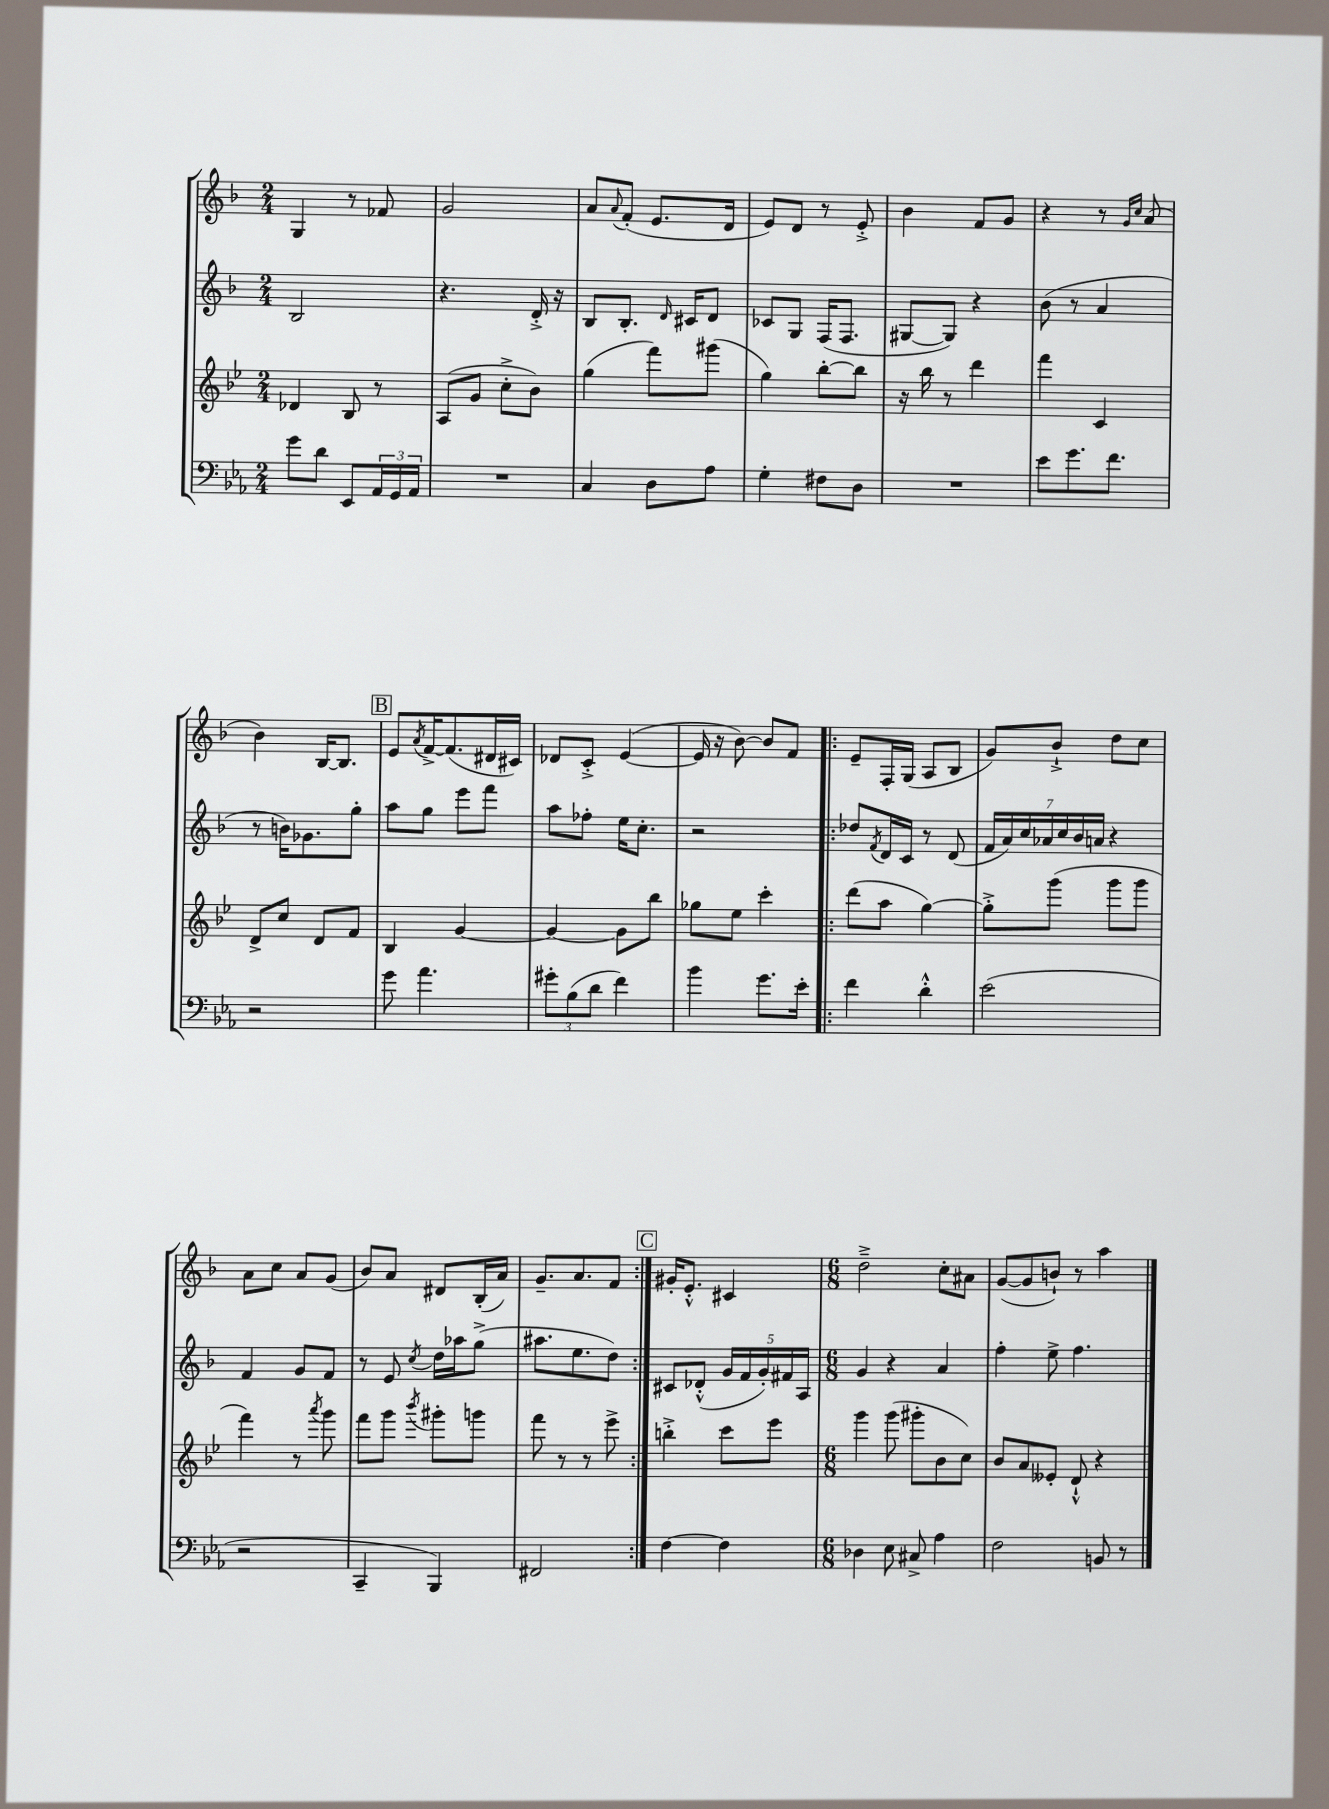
<<
\new StaffGroup <<
\new Staff = "s0" {
    \clef treble \key f \major \numericTimeSignature \time 2/4
    g4 r8 fes'8 |
    g'2 |
    a'8 \appoggiatura { a'8 } f'8-.( e'8. d'16 |
    e'8) d'8 r8 e'8-.-> |
    bes'4 f'8 g'8 |
    r4 r8 \grace { g'16 c''16 } a'8( |
    bes'4) bes16~ bes8. |
    \mark \markup { \box "B" } e'8 \acciaccatura { a'8 } f'16~-> f'8.( dis'16 cis'16) |
    des'8 c'8-.-> e'4~( |
    e'16 r16 bes'8~) bes'8 f'8 |
    \repeat volta 2 { e'8-- f16-. g16( a8 bes8 |
    g'8) bes'8-!-> d''8 c''8 |
    a'8 c''8 a'8 g'8( |
    bes'8) a'8 dis'8 bes16-.( a'16) |
    g'8.-- a'8. f'8 | }
    \mark \markup { \box "C" } gis'16-. e'8.-.-^ cis'4 |
    \numericTimeSignature \time 6/8 d''2---> c''8-. ais'8 |
    g'8~( g'8 b'8-!) r8 a''4 \bar "|." |
}
\new Staff = "s1" {
    \clef treble \key f \major \numericTimeSignature \time 2/4
    bes2 |
    r4. d'16-.-> r16 |
    bes8 bes8.-. \grace { d'16 } cis'16 d'8 |
    ces'8 g8 f16( f8. |
    gis8~ gis8) r4 |
    bes'8( r8 a'4 |
    r8 b'16) ges'8. g''8-. |
    \mark \markup { \box "B" } a''8 g''8 e'''8 f'''8 |
    a''8 fes''8-. e''16 c''8.-. |
    r2 |
    \repeat volta 2 { des''8 \acciaccatura { f'8 } d'16 c'16 r8 d'8( |
    \tuplet 7/4 { f'16 a'16) c''16 aes'16 c''16 bes'16 a'16 } r4 |
    f'4 g'8 f'8 |
    r8 e'8 \acciaccatura { c''8 } d''16 aes''16 g''8->( |
    ais''8. e''8. d''8) | }
    \mark \markup { \box "C" } cis'8 des'8-.-^( \tuplet 5/4 { g'16 f'16 g'16-.) fis'16 a16 } |
    \numericTimeSignature \time 6/8 g'4 r4 a'4 |
    f''4-. e''8-> f''4. \bar "|." |
}
\new Staff = "s2" {
    \clef treble \key bes \major \numericTimeSignature \time 2/4
    des'4 bes8 r8 |
    a8( g'8 c''8-.-> bes'8) |
    g''4( f'''8) gis'''8( |
    g''4) bes''8~-. bes''8 |
    r16 bes''16 r8 d'''4 |
    f'''4 c'4 |
    d'8-> c''8 d'8 f'8 |
    \mark \markup { \box "B" } bes4 g'4~ |
    g'4~ g'8 bes''8 |
    ges''8 ees''8 c'''4-. |
    \repeat volta 2 { d'''8( a''8 g''4~) |
    g''8-.-> g'''8( g'''8 g'''8 |
    f'''4) r8 \acciaccatura { a'''8 } g'''8 |
    f'''8 g'''8 \acciaccatura { bes'''8 } gis'''8-. g'''8 |
    f'''8 r8 r8 ees'''8-> | }
    \mark \markup { \box "C" } b''4-.-> c'''8 ees'''8 |
    \numericTimeSignature \time 6/8 g'''4 g'''8( gis'''8-. bes'8 c''8) |
    bes'8 a'8 eeses'8-. d'8-!-^ r4 \bar "|." |
}
\new Staff = "s3" {
    \clef bass \key ees \major \numericTimeSignature \time 2/4
    g'8 d'8 ees,8 \tuplet 3/2 { aes,16 g,16 aes,16 } |
    R2 |
    c4 d8 aes8 |
    g4-. fis8 d8 |
    R2 |
    ees'8 g'8. f'8. |
    r2 |
    \mark \markup { \box "B" } g'8 aes'4. |
    \tuplet 3/2 { gis'8-. bes8( d'8 } f'4) |
    bes'4 g'8. ees'16-. |
    \repeat volta 2 { f'4 d'4-.-^ |
    ees'2( |
    r2 |
    c,4-- bes,,4) |
    fis,2 | }
    \mark \markup { \box "C" } f4~ f4 |
    \numericTimeSignature \time 6/8 des4 ees8 cis8-> aes4 |
    f2 b,8 r8 \bar "|." |
}
>>
>>
\layout { \context { \Score \remove "Bar_number_engraver" } }
